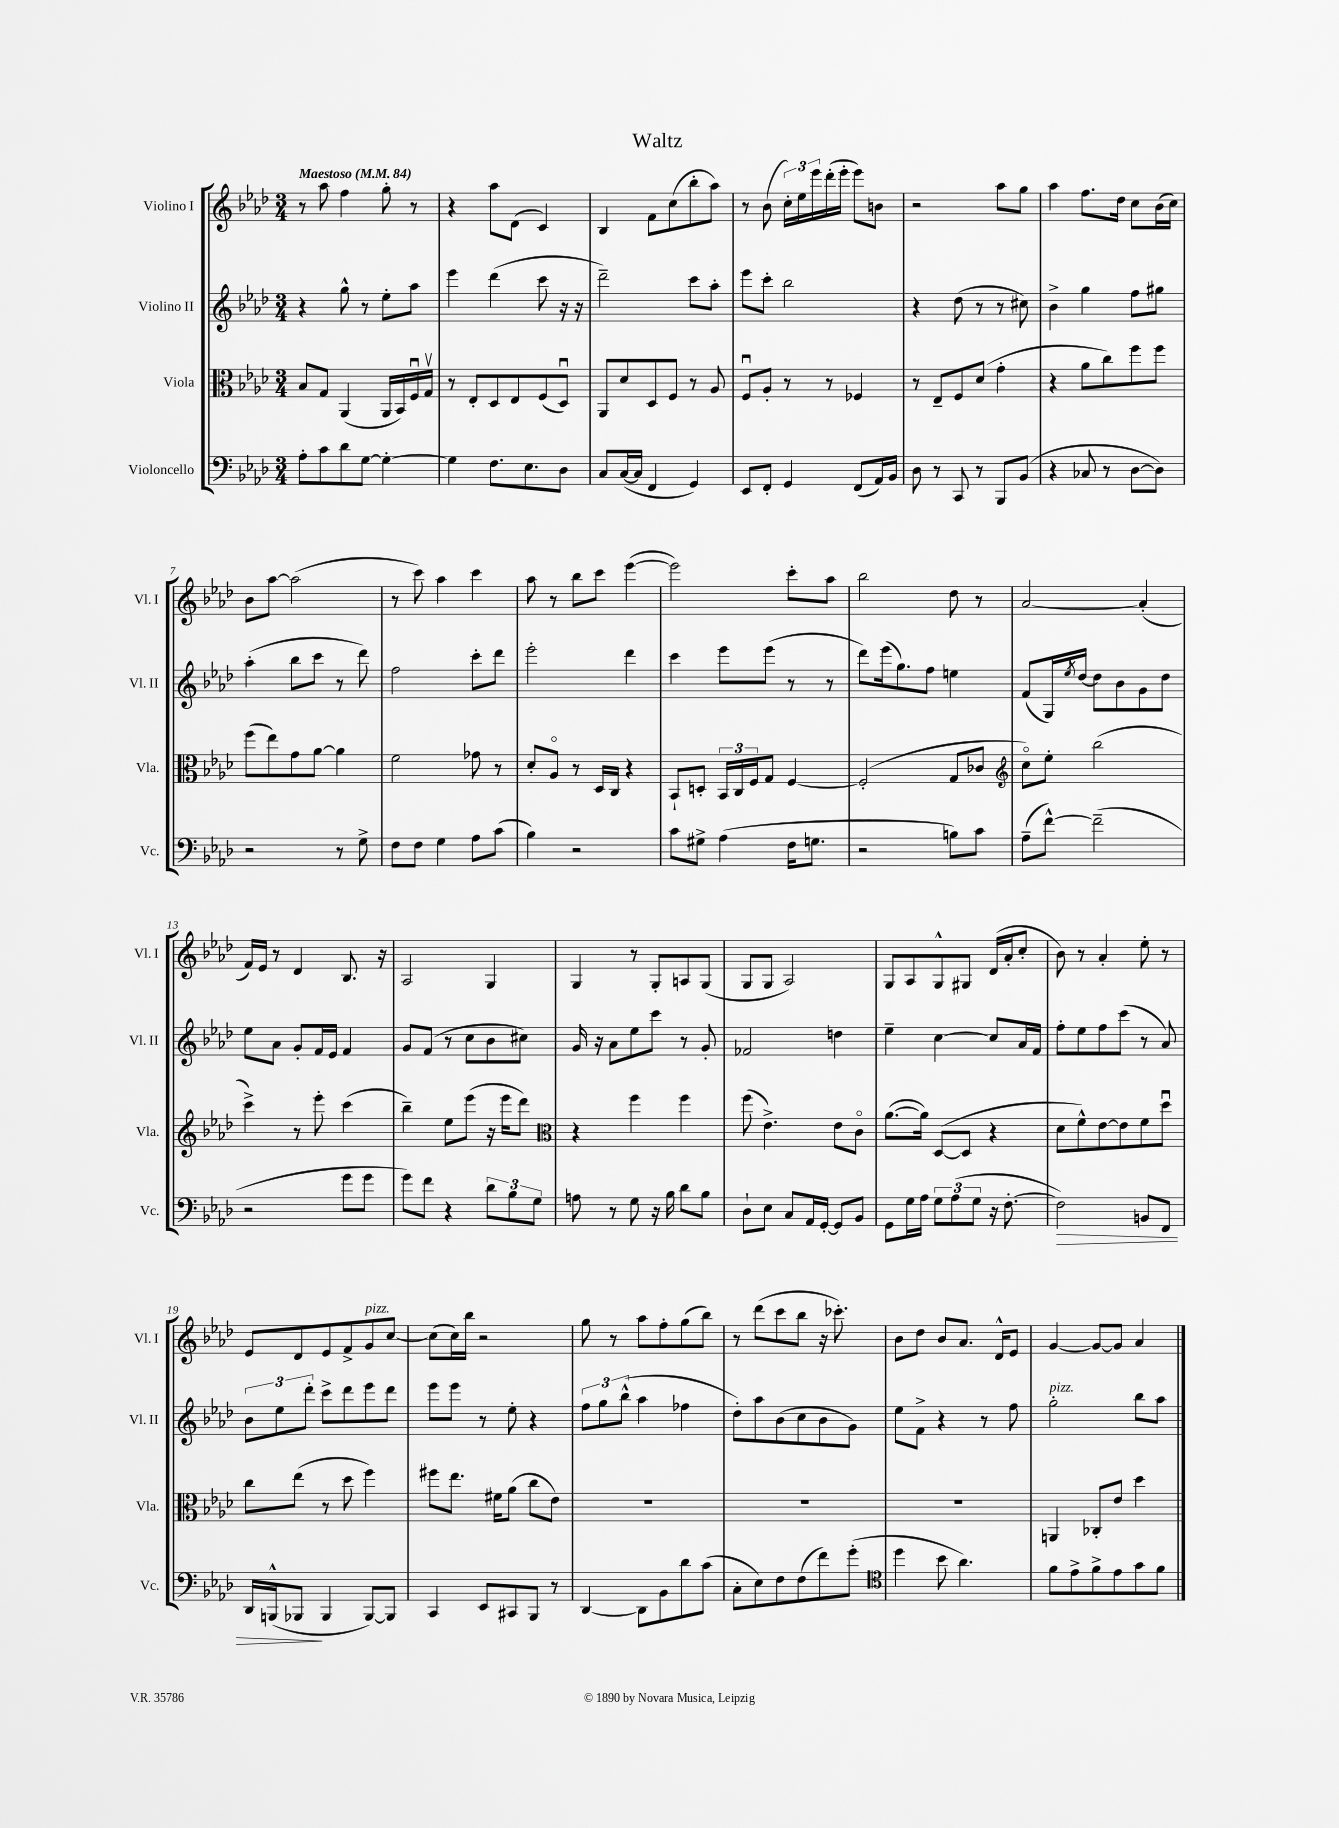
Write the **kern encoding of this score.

**kern	**dynam	**kern	**kern	**kern
*part4	*part4	*part3	*part2	*part1
*staff4	*staff4	*staff3	*staff2	*staff1
*I"Violoncello	*	*I"Viola	*I"Violino II	*I"Violino I
*I'Vc.	*	*I'Vla.	*I'Vl. II	*I'Vl. I
*clefF4	*	*clefC3	*clefG2	*clefG2
*k[b-e-a-d-]	*	*k[b-e-a-d-]	*k[b-e-a-d-]	*k[b-e-a-d-]
*M3/4	*	*M3/4	*M3/4	*M3/4
*MM84	*	*MM84	*MM84	*MM84
=1	=1	=1	=1	=1
!	!	!	!	!LO:TX:a:B:t=Maestoso
8A-'\L	.	8B-/L	4r	8r
8c\	.	8G/J	.	8aa-\
8d-\	.	(4AA-/	8gg^^\	4ff\
[8G\J	.	.	8r	.
4G'\_	.	16AA-/LL	8ee-'\L	8gg'\
.	.	16BB-/)	.	.
.	.	16Fu/	8aa-\J	8r
.	.	16Gv/JJ	.	.
=2	=2	=2	=2	=2
4G\]	.	8r	4eee-\	4r
.	.	8E-'/L	.	.
8.F\L	.	8D-/	(4ddd-\	8aa-\L
.	.	8E-/	.	(8d-\J
8.E-\	.	.	.	.
.	.	(8F/	8ccc\	4c/)
8D-\J	.	8D-u/J)	16r	.
.	.	.	16r	.
=3	=3	=3	=3	=3
8C/L	.	8AA-/L	2ddd-~\)	4B-/
([16C/L	.	8d-/	.	.
16C/JJ]	.	.	.	.
4FF/	.	8D-/	.	8f\L
.	.	8F/J	.	(8cc\
4GG/)	.	8r	8ccc\L	8bb-'\
.	.	8A-/	8aa-'\J	8aa-\J)
=4	=4	=4	=4	=4
8EE-/L	.	8Fu/L	8eee-\L	8r
8FF'/J	.	8A-'/J	8ccc'\J	(8b-\
4GG/	.	8r	2bb-\	24cc'\LL)
.	.	.	.	24ee-\
.	.	.	.	24eee-\
.	.	8r	.	(16ddd-'\
.	.	.	.	16eee-'\JJ
(8FF/L	.	4F-X/	.	8eee-\L)
16AA-/L)	.	.	.	8bn\J
16BB-/JJ	.	.	.	.
=5	=5	=5	=5	=5
8D-\	.	8r	4r	2r
8r	.	8E-~/L	.	.
8CC/	.	8F/	(8dd-\	.
8r	.	(8d-/J	8r	.
8BBB-/L	.	4g'\	8r	8aa-\L
(8BB-/J	.	.	8cc#X\)	8gg\J
=6	=6	=6	=6	=6
4r	.	4r	4b-^\	4aa-\
8C-X/	.	8a-\L	4gg\	8.ff\L
8r	.	8cc\)	.	.
.	.	.	.	16dd-\Jk
[8D-\L	.	8ff\	8ff\L	8cc\L
8D-\J])	.	8ff\J	8gg#X\J	(16b-\L
.	.	.	.	16cc\JJ)
!!LO:LB:g=z
=7	=7	=7	=7	=7
2r	.	(8ff\L	(4aa-'\	8b-\L
.	.	8ee-\)	.	[8aa-\J
.	.	8g\	8bb-\L	(2aa-\]
.	.	[8a-\J	8ccc\J	.
8r	.	4a-\]	8r	.
8G^\	.	.	8ddd-\)	.
=8	=8	=8	=8	=8
8F\L	.	2f\	2ff\	8r
8F\J	.	.	.	8ccc\)
4G\	.	.	.	4aa-\
8A-\L	.	8g-X\	8ccc'\L	4ccc\
(8c\J	.	8r	8ddd-\J	.
=9	=9	=9	=9	=9
4B-\)	.	8d-'/L	2eee-'\	8aa-\
.	.	8A-/J	.	8r
2r	.	8r	.	8bb-\L
.	.	16D-/LL	.	8ccc\J
.	.	16C/JJ	.	.
.	.	4r	4ddd-\	([4eee-\
=10	=10	=10	=10	=10
8c\L	.	8BB-`/L	4ccc\	2eee-\])
8G#X^\J	.	8Dn'/J	.	.
(4A-\	.	24BB-/LL	8eee-\L	.
.	.	24C/	.	.
.	.	24F/J	.	.
.	.	8G/J	(8eee-\J	.
16F\KL	.	[4F/	8r	8ccc'\L
8.Gn\J	.	.	.	.
.	.	.	8r	8aa-\J
=11	=11	=11	=11	=11
2r	.	(2F'/]	8ddd-\L)	2bb-\
.	.	.	(16eee-\k	.
.	.	.	8.gg\)	.
.	.	.	8ff\J	.
8Bn\L)	.	8G/L	4een\	8dd-\
8c\J	.	8c-X/J	.	8r
=12	=12	=12	=12	=12
*	*	*clefG2	*	*
(8A-~\L	.	8cc\L)	(8f/L	[2a-/
[8f^^\J)	.	8ee-'\J	16G/L)	.
.	.	.	8qee-/	.
.	.	.	[16dd-/JJ	.
(2f~\]	.	(2bb-\	8dd-\L]	.
.	.	.	8b-\	.
.	.	.	8g\	(4a-'/]
.	.	.	8dd-\J	.
!!LO:LB:g=z
=13	=13	=13	=13	=13
2r	.	4ccc^\)	8ee-\L	16f/LL)
.	.	.	.	16e-/JJ
.	.	.	8a-\J	8r
.	.	8r	8g'/L	4d-/
.	.	8eee-'\	16f/L	.
.	.	.	16e-/JJ	.
8g\L	.	(4ccc\	4f/	8.B-/
8g\J	.	.	.	.
.	.	.	.	16r
=14	=14	=14	=14	=14
8g\L)	.	4bb-~\)	8g/L	2A-/
8f\J	.	.	(8f/J	.
4r	.	8ee-\L	8r	.
.	.	(8eee-\J	8cc\L	.
12d-\L	.	16r	8b-\	4G/
.	.	16eee-\KL	.	.
12B-\	.	.	.	.
.	.	8ddd-\J)	8cc#X\J)	.
12G\J	.	.	.	.
=15	=15	=15	=15	=15
*	*	*clefC3	*	*
8An\	.	4r	16g/	4G/
.	.	.	16r	.
8r	.	.	8a-\L	.
8G\	.	4ff\	8ee-\	8r
16r	.	.	8ccc\J	8G'/L
16B-\	.	.	.	.
8d-\L	.	4ff\	8r	8An/
8B-\J	.	.	8g'/	(8G/J
=16	=16	=16	=16	=16
8D-`\L	.	(8ff\	2f-X/	8G/L
8E-\J	.	4.e-^\)	.	8G/J
8C/L	.	.	.	2A-/)
16AA-/L	.	.	.	.
[16GG'/JJ	.	.	.	.
8GG/L]	.	8e-\L	4ddn\	.
8BB-/J	.	8c\J	.	.
=17	=17	=17	=17	=17
8GG\L	.	([8.a-\L	4ee-~\	8G/L
16G\L	.	.	.	8A-/
16A-\JJ	.	16a-\Jk])	.	.
12G\L	.	([8D-/L	[4cc\	8G^^/
(12A-\	.	.	.	.
.	.	8D-/J]	.	8G#X/J
12G\J	.	.	.	.
16r	.	4r	8cc/L]	(16d-/LL
[8.F'\	.	.	.	16a-'/J
.	.	.	16a-/L	8cc'/J
.	.	.	16f/JJ	.
=18	=18	=18	=18	=18
!	!LO:HP:b	!	!	!
2F\])	>	8d-\L	8ff'\L	8b-\)
.	.	8f^^\)	8ee-\	8r
.	.	[8e-\	8ff\	4a-'/
.	.	8e-\]	(8ccc\J	.
8BBn/L	.	8f\	8r	8ee-'\
8FF/J	.	8dd-u\J	8a-/)	8r
!!LO:LB:g=z
=19	=19	=19	=19	=19
16DD-/LL	.	8cc\L	12b-\L	8e-/L
(16BBBn^^/J	.	.	.	.
.	.	.	12ee-\	.
8BBB-X/J	.	(8ee-\J	.	8d-/
.	.	.	12ddd-'\J	.
4BBB-/	]	8r	8ccc^\L	8e-/
.	.	8dd-\	8ddd-\	8f^/
!	!	!	!	!LO:TX:a:i:t=pizz.
[8BBB-/L)	.	4ff\)	8eee-\	8g/
8BBB-/J]	.	.	8ddd-\J	[8cc/J
=20	=20	=20	=20	=20
4CC/	.	8ff#X\L	8eee-\L	(8cc\L]
.	.	8.ee-\J	8eee-\J	16cc\L)
.	.	.	.	16bb-\JJ
8EE-/L	.	.	8r	2r
.	.	16f#X\KL	.	.
8CC#X/	.	(8a-\J	8ee-'\	.
8BBB-/J	.	8cc\L	4r	.
8r	.	8e-\J)	.	.
=21	=21	=21	=21	=21
[4DD-/	.	2.r	12ff\L	8gg\
.	.	.	12gg\	.
.	.	.	.	8r
.	.	.	(12bb-^^\J	.
8DD-\L]	.	.	4aa-\	8aa-\L
8BB-\	.	.	.	8ff'\
8d-\	.	.	4ff-X\	(8gg\
(8c\J	.	.	.	8bb-\J)
=22	=22	=22	=22	=22
8C'\L	.	2.r	8dd-'\L)	8r
8E-\)	.	.	8aa-\	(8ddd-\L
8F\	.	.	(8b-\	8ccc\
(8F\	.	.	8cc\	8bb-\J
8f\)	.	.	8b-\	16r
.	.	.	.	8.ccc-X'\)
(8g'\J	.	.	8g\J)	.
=23	=23	=23	=23	=23
*clefC4	*	*	*	*
4dd-\	.	2.r	8ee-\L	8b-\L
.	.	.	8f^\J	8dd-\J
8b-\	.	.	4r	8b-/L
4.a-\)	.	.	.	8.a-/J
.	.	.	8r	.
.	.	.	.	16d-^^/KL
.	.	.	8ff\	8e-/J
=24	=24	=24	=24	=24
!	!	!	!LO:TX:a:i:t=pizz.	!
8f\L	.	4AAn/	2gg'\	[4g/
8e-^\	.	.	.	.
8f^\	.	8C-X'/L	.	8g/L_
8e-\	.	8e-/J	.	8g/J]
8g\	.	4dd-\	8bb-\L	4a-/
8f\J	.	.	8aa-\J	.
==	==	==	==	==
*-	*-	*-	*-	*-
